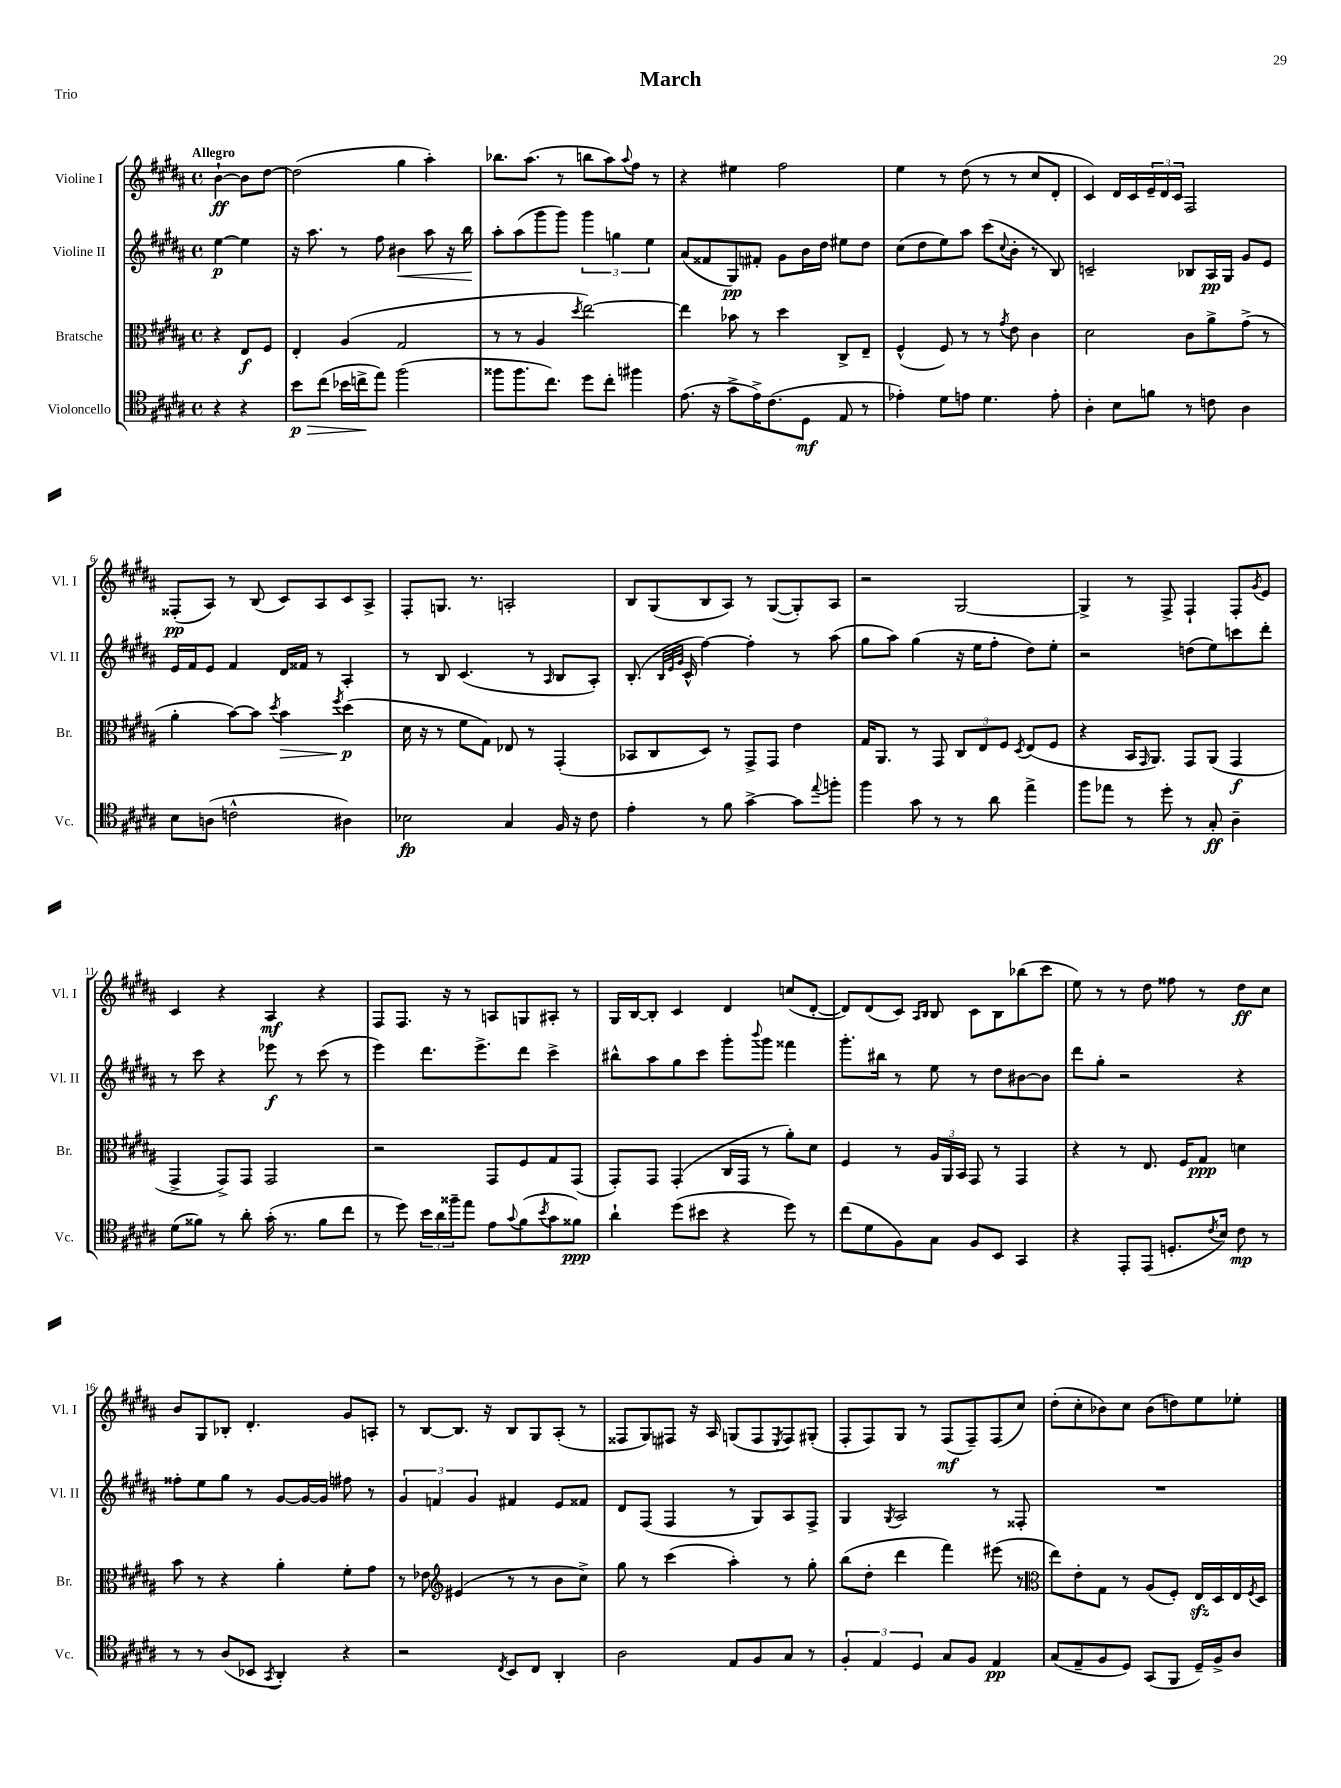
\header { title = "March" piece = "Trio" }
<<
\new StaffGroup <<
\new Staff = "s0" \with { instrumentName = "Violine I" shortInstrumentName = "Vl. I" } {
    \clef treble \key b \major \defaultTimeSignature \time 4/4 \partial 2 \tempo "Allegro"
    b'4~-!\ff b'8 dis''8~ |
    dis''2( gis''4 ais''4-.) |
    bes''8. ais''8.( r8 b''8 ais''8) \appoggiatura { ais''8 } fis''8 r8 |
    r4 eis''4 fis''2 |
    e''4 r8 dis''8( r8 r8 cis''8 dis'8-. |
    cis'4) dis'16 cis'16 \tuplet 3/2 { e'16-- dis'16 cis'16 } fis2 |
    fisis8-.\pp( ais8) r8 b8( cis'8) ais8 cis'8 ais8-> |
    fis8-. g8. r8. a2-. |
    b8 gis8( b8 ais8) r8 gis8~( gis8-.) ais8 |
    r2 gis2~ |
    gis4-> r8 fis8-> fis4-! fis8-. \acciaccatura { gis'8 } e'8 |
    cis'4 r4 ais4\mf r4 |
    fis8 fis8. r16 r8 a8 g8 ais8-. r8 |
    gis16 b16~ b8-. cis'4 dis'4 c''8( dis'8~-. |
    dis'8) dis'8( cis'8) \grace { ais16 b16 } b8 cis'8 b8 bes''8( cis'''8 |
    e''8) r8 r8 dis''8 fisis''8 r8 dis''8\ff cis''8 |
    b'8 gis8 bes8-. dis'4.-. gis'8 a8-. |
    r8 b8~ b8. r16 b8 gis8 ais8-.( r8 |
    fisis8 gis8) fis8 r16 ais16 g8( fis8 \acciaccatura { e8 } fis8) gis8-.( |
    fis8-. fis8) gis8 r8 fis8\mf( fis8--) fis8( cis''8) |
    dis''8-.( cis''8-. bes'8) cis''8 bes'8( d''8) e''8 ees''8-. \bar "|." |
}
\new Staff = "s1" \with { instrumentName = "Violine II" shortInstrumentName = "Vl. II" } {
    \clef treble \key b \major \defaultTimeSignature \time 4/4 \partial 2
    e''4~\p e''4 |
    r16 ais''8. r8 fis''8 bis'4\< ais''8 r16 b''16\! |
    ais''8-. ais''8( gis'''8 gis'''8) \tuplet 3/2 { gis'''4 g''4 e''4 } |
    ais'8( fisis'8 gis8\pp) fis'8-. gis'8 b'16 dis''16 eis''8 dis''8 |
    cis''8( dis''8 e''8) ais''8 cis'''8( \appoggiatura { cis''8 } b'8-. r8 b8) |
    c'2-- bes8 ais16\pp gis16 gis'8 e'8 |
    e'16 fis'16 e'8 fis'4 dis'16 fisis'16 r8 ais4-. |
    r8 b8 cis'4.( r8 \grace { ais16 } b8 ais8-.) |
    b8.-.( \grace { b32 e'32 gis'32 } cis'16-^ fis''4~) fis''4-. r8 ais''8( |
    gis''8 ais''8) gis''4( r16 e''16 fis''8-. dis''8) e''8-. |
    r2 d''8( e''8) c'''8 dis'''8-. |
    r8 cis'''8 r4 ees'''8\f r8 cis'''8( r8 |
    e'''4) dis'''8. e'''8.-> dis'''8 cis'''4-> |
    bis''8-^ ais''8 gis''8 cis'''8 gis'''8-. \appoggiatura { b'''8 } gis'''8 fisis'''4 |
    gis'''8.-. bis''16 r8 e''8 r8 dis''8 bis'8~ bis'8 |
    dis'''8 gis''8-. r2 r4 |
    fisis''8-. e''8 gis''8 r8 gis'8~ gis'16~ gis'16 fis''8 r8 |
    \tuplet 3/2 { gis'4 f'4 gis'4 } fis'4 e'8 fisis'8 |
    dis'8 fis8( fis4 r8 gis8) ais8 fis8-> |
    gis4 \acciaccatura { gis8 } ais2 r8 fisis8-. |
    R1 \bar "|." |
}
\new Staff = "s2" \with { instrumentName = "Bratsche" shortInstrumentName = "Br." } {
    \clef alto \key b \major \defaultTimeSignature \time 4/4 \partial 2
    r4 e8\f fis8 |
    e4-. ais4( gis2 |
    r8 r8 ais4 \acciaccatura { dis''8 } e''2~) |
    e''4 bes'8 r8 dis''4 cis8-> e8-- |
    fis4-^( fis8) r8 r8 \acciaccatura { gis'8 } e'8 cis'4 |
    dis'2 cis'8 ais'8-> gis'8->( r8 |
    ais'4-. b'8~) b'8 \acciaccatura { dis''8 } b'4\> \acciaccatura { fis''8 } dis''4\p\!( |
    dis'16 r16 r8 fis'8 gis8) ees8 r8 gis,4-.( |
    bes,8 cis8 dis8) r8 gis,8-> gis,8 e'4 |
    gis16 ais,8. r8 gis,8 \tuplet 3/2 { cis8 e8 fis8 } \acciaccatura { dis8 } e8( fis8 |
    r4 b,16 \grace { gis,16 } ais,8.) gis,8 ais,8( gis,4\f |
    gis,4-> gis,8->) gis,8 gis,2 |
    r2 gis,8 fis8 gis8 gis,8( |
    gis,8-.) gis,8 gis,4-.( cis16 gis,16 r8 ais'8-.) dis'8 |
    fis4 r8 \tuplet 3/2 { ais16 ais,16 b,16 } gis,8 r8 gis,4 |
    r4 r8 e8. fis16 gis8\ppp d'4 |
    b'8 r8 r4 ais'4-. fis'8-. gis'8 |
    r8 ees'8 \clef treble eis'4( r8 r8 b'8 cis''8->) |
    gis''8 r8 cis'''4( ais''4-.) r8 gis''8-. |
    b''8( dis''8-. dis'''4 fis'''4) eis'''8( r8 |
    \clef alto e''8) e'8-. gis8 r8 ais8( fis8-.) e16\sfz dis16 e16 \acciaccatura { fis8 } dis16 \bar "|." |
}
\new Staff = "s3" \with { instrumentName = "Violoncello" shortInstrumentName = "Vc." } {
    \clef tenor \key b \major \defaultTimeSignature \time 4/4 \partial 2
    r4 r4 |
    b'8\p\> cis''8( bes'16 c''16->\! e''8) fis''2( |
    fisis''8 fisis''8. cis''8.) dis''8 cis''8-. fis''4 |
    e'8.( r16 gis'8-> e'16->) cis'8.( dis8\mf e8 r8 |
    ees'4-.) dis'8 e'8 dis'4. e'8-. |
    ais4-. b8 f'8 r8 c'8 ais4 |
    b8 a8( c'2-^ ais4) |
    bes2\fp gis4 fis16 r16 cis'8 |
    e'4-. r8 fis'8 gis'4~-> gis'8 \appoggiatura { e''8 } f''8-. |
    fis''4 gis'8 r8 r8 ais'8 e''4-> |
    fis''8 ees''8 r8 dis''8-. r8 gis8-.\ff ais4-- |
    dis'8( fisis'8) r8 ais'8-. gis'16-.( r8. fisis'8 cis''8 |
    r8 dis''8) \tuplet 3/2 { b'16 ais'16 fisis''16-- } e''8 e'8 \appoggiatura { gis'8 } fis'8( \acciaccatura { b'8 } gis'8 fisis'8\ppp) |
    ais'4-! dis''8( bis'8 r4 dis''8) r8 |
    cis''8( dis'8 fis8) gis8 fis8 b,8 gis,4 |
    r4 e,8-. e,8( d8.-. \acciaccatura { cis'8 } b16) cis'8\mp r8 |
    r8 r8 ais8( bes,8 \acciaccatura { gis,8 } ais,4-.) r4 |
    r2 \acciaccatura { cis8 } b,8 cis8 ais,4-. |
    ais2 e8 fis8 gis8 r8 |
    \tuplet 3/2 { fis4-. e4 dis4 } gis8 fis8 e4\pp |
    gis8( e8-- fis8 dis8) gis,8( fis,8 dis16--) fis16-> ais8 \bar "|." |
}
>>
>>
